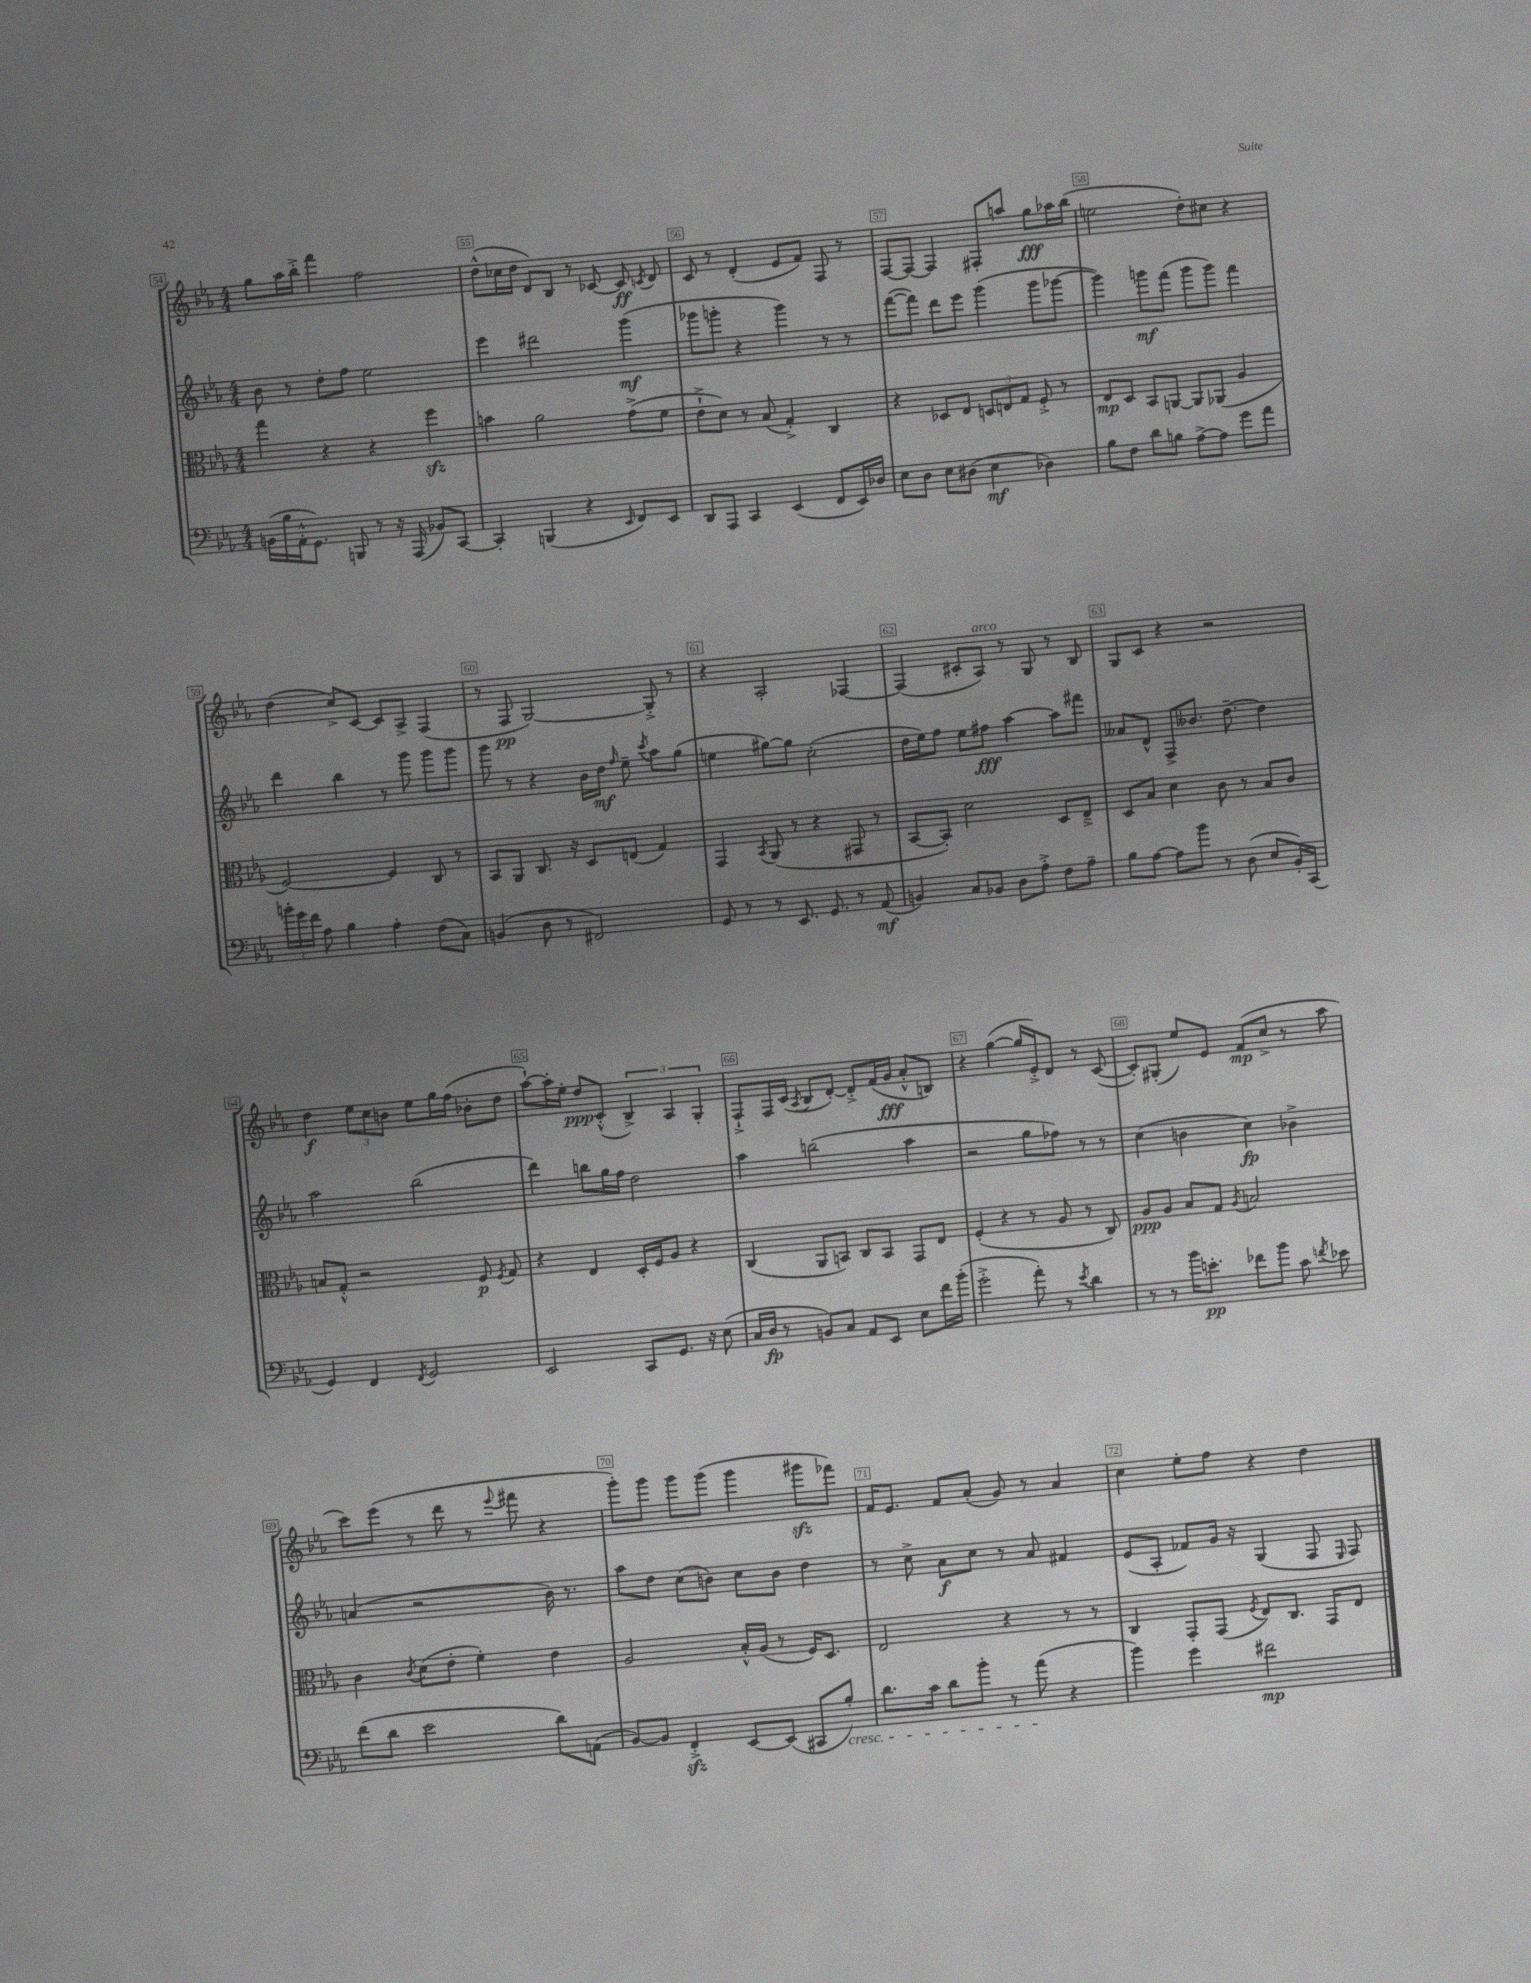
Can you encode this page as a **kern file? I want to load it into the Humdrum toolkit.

**kern	**kern	**kern	**kern
*staff4	*staff3	*staff2	*staff1
*clefF4	*clefC3	*clefG2	*clefG2
*k[b-e-a-]	*k[b-e-a-]	*k[b-e-a-]	*k[b-e-a-]
*M4/4	*M4/4	*M4/4	*M4/4
(16BB	4gg	8b-	8gg
16B-	.	.	.
16AA-'^^	.	8r	16aa-
8.GG)	.	.	16bb-'^
.	4r	8dd'	4fff
8BBB	.	8ff	.
8r	4r	2ee-	2ff
16r	.	.	.
(16AAA-	.	.	.
8BB-)	4ff	.	.
[8CC	.	.	.
=	=	=	=
4CC']	4b	4eee-	(8dd^^
.	.	.	16cc-
.	.	.	16dd
(4BBB	2a-	2ddd#	8d)
.	.	.	8B-
4r	.	.	8r
.	.	.	[8c-
16qqEE-	.	.	.
8FF)	(8g^	(4ggg	8c-]
.	.	.	8qc
8EE-	8f	.	8d
=	=	=	=
8DD	8e-`^	8ggg-	8c
8AAA-	8d)	8ggg'	8r
4CC	8r	4r	(4d'
.	(8B-	.	.
(4EE-	4G'^)	4ggg)	8e-
.	.	.	8f)
8FF	4C	8r	8F
16EE-)	.	8r	8r
16D-	.	.	.
=	=	=	=
8E-	4r	([8fff	[8F
8D	.	8fff])	8F_
8E-	8D-	8ddd	4F]
(8D#	8E-	8eee-	.
4E-	12D	(4ggg	8F#'
.	12E	.	.
.	.	.	8aa
.	12G	.	.
4D-)	8F'^	8ggg	8gg
.	8r	[8ggg-	16aa-
.	.	.	(16bb-
=	=	=	=
8B-	8E-	4ggg-])	2ee
8F	8D	.	.
8d	8BB-	8ggg	.
8B	[8AA	(8fff	.
[8A-^	8AA]	8ggg	8dd')
8A-]	(8AA-	8ggg)	8cc#
8g	4A-	4fff	4r
8a-	.	.	.
=	=	=	=
24b'	[2F)	4ddd	(4dd
24g	.	.	.
24f	.	.	.
8A-	.	.	.
4B-	.	4bb-	8cc^)
.	.	.	[8c
4A-'	4F]	8r	8c]
.	.	8ggg	8A-^
(8F	8C	8ggg	(4F
8C)	8r	8ggg	.
=	=	=	=
(4BB	8BB-	8ggg	8r
.	8AA-	8r	8F
8D	8.C	4r	[2G)
8r	.	.	.
.	16r	.	.
2FF#)	8D	16b-	.
.	.	16dd	.
.	.	16qqff	.
.	(8E	8ee-~	.
.	.	8qccc	.
.	4G)	8aa-	8G'^]
.	.	(8gg	8r
=	=	=	=
8GG	4GG	4ee	4r
8r	.	.	.
.	8qBB-	.	.
8r	(8AA-	[8gg#)	2A-'
8.EE-	8r	8gg#]	.
.	4r	(2cc'	.
8.GG	.	.	.
8r	8GG#	.	[4F-
(8AA-	8r	.	.
=	=	=	=
4BB)	[8BB-	16dd	(4F-]
.	.	16ee-)	.
.	8BB-'])	8ff	.
8C	2d	8ee-	8c#'
8BB-	.	8ff#	8A-)
8D	.	[4aa-	8r
8A-'^	.	.	8G
8F	8D	8aa-]	8r
8A-~	8E-~^	8fff#	8B-
=	=	=	=
8B-	8D	8a--	8G
[8A-	8B-	8d^^	8c
8A-]	4d	8F^	4r
8b-	.	8.b--	.
8r	8c	.	2r
.	.	[8.dd~	.
(8D	8r	.	.
8E-	8B-	4dd]	.
16BB-')	8c	.	.
(16CC	.	.	.
=	=	=	=
4GG)	8B	2aa-	4dd
.	8G'^^	.	.
4FF	2r	.	12ee-
.	.	.	12cc
.	.	.	12b
8qFF	.	.	.
2GG	.	(2bb-	8ee-
.	.	.	16gg
.	.	.	(16ff
.	8F	.	8b-'
.	8qF	.	.
.	8G	.	8dd
=	=	=	=
2EE-	4r	4ddd)	[8aa-`)
.	.	.	16aa-']
.	.	.	16ee-'
.	4E-	8bb	8dd
.	.	16gg	(8c'^^
.	.	16ff	.
8CC	16D'	2dd	6B-^)
.	16F	.	.
8.GG	8A-	.	.
.	.	.	6A-
.	4r	.	.
16r	.	.	.
.	.	.	6G'
(8E-	.	.	.
=	=	=	=
16C	(4C	4aa-	8F`^
16D	.	.	.
8r	.	.	16F
.	.	.	(16c
.	.	.	8qA-
8BB)	8AA-	(2bb	8B-
8C	8BB)	.	[8d')
8AA-	8C	.	8d'^]
8EE-	8BB	.	(16f
.	.	.	16g
8E-	8GG	4aa-	8a-'^^
16f	8E-	.	8B)
(16b-'	.	.	.
=	=	=	=
2g'^	(4F'	2r	4r
.	4r	.	([4gg
8a-')	8r	8gg	16gg]
.	.	.	16e-'^)
8r	8A-	8ff-)	8d
8qe-	.	.	.
4d	8r	8r	8r
.	8C)	8r	([8c
=	=	=	=
8r	8A-	(4cc	8c'])
8r	8A-	.	(8G#'
16b-	8B-	4b	8ee-)
8.e'	.	.	.
.	8G	.	8e-
.	8qA-	.	.
8f-	2B	4cc)	(8f
8b-	.	.	8cc^
8c	.	4b-^	8r
8qf	.	.	.
8e-	.	.	8aa-
=	=	=	=
(8f	4c	(4a	8ccc)
8d	.	.	(8eee-
.	8qc	.	.
2e-	(8d	2r	8r
.	8e-'	.	8ddd
.	4f')	.	8r
.	.	.	8qqeee-
.	.	.	8fff#
8d)	4e-	16b-)	4r
.	.	8.r	.
(8AA	.	.	.
=	=	=	=
[8BB-)	2A-	8aa-	8ggg')
8BB-]	.	8dd	8ggg
4FF'^	.	(8cc	8ggg
.	.	8b)	(8ggg
[8EE-	16B-'^^	8cc	4ggg
.	(16A-	.	.
(8EE-]	8r	8b	.
8CC#	16F)	4dd	8ggg#
.	8.D	.	.
8B-')	.	.	8fff-)
=	=	=	=
8.d	2E-	8r	16f
.	.	.	8.e-
.	.	8cc^	.
16c	.	.	.
8d	.	8a-	8f
8b-'	.	8cc	(8a-'
8r	4r	8r	8g)
(8a-	.	8a-	8r
4r	8r	4f#	4a-
.	8r	.	.
=	=	=	=
4b-)	4C	(8e-	4cc
.	.	8A-'	.
4g	8GG'	8f-)	8ee-'
.	(8GG	16g	8ff
.	.	16r	.
.	8qF	.	.
2f#	8E-)	(4G	4r
.	8.C	.	.
.	.	8F	4dd
.	16GG	.	.
.	.	16qqE-	.
.	8E-	8F)	.
==	==	==	==
*-	*-	*-	*-
